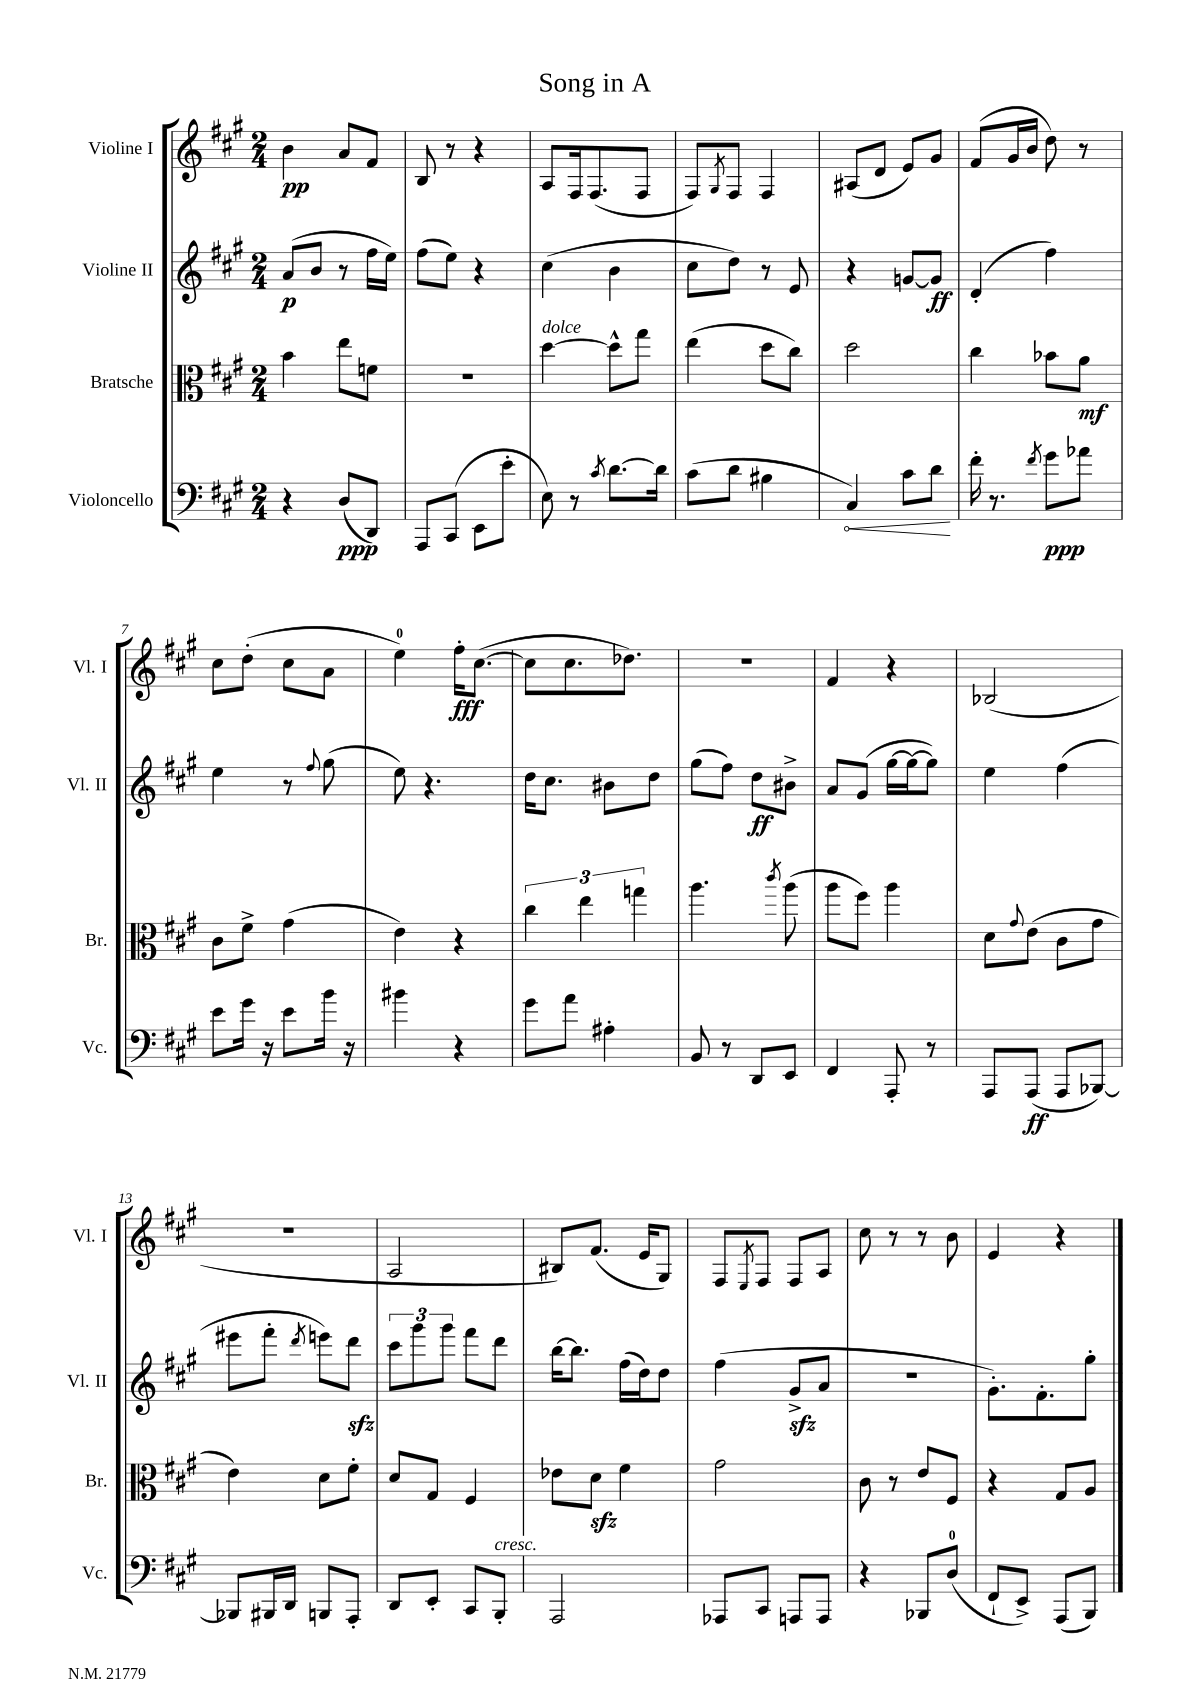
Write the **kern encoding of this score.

**kern	**kern	**kern	**kern
*staff4	*staff3	*staff2	*staff1
*clefF4	*clefC3	*clefG2	*clefG2
*k[f#c#g#]	*k[f#c#g#]	*k[f#c#g#]	*k[f#c#g#]
*M2/4	*M2/4	*M2/4	*M2/4
4r	4b	(8a	4b
.	.	8b	.
(8D	8ee	8r	8a
8DD)	8f	16ff#	8f#
.	.	16ee)	.
=	=	=	=
8AAA	2r	(8ff#	8B
(8CC#	.	8ee)	8r
8EE	.	4r	4r
8e'	.	.	.
=	=	=	=
8E)	[4dd	(4cc#	8A
8r	.	.	16F#
.	.	.	(8.F#
8qc#	.	.	.
[8.d	8dd^^]	4b	.
.	8gg#	.	8F#
16d]	.	.	.
=	=	=	=
(8c#	(4ee	8cc#	8F#)
.	.	.	8qG#
8d	.	8dd)	8F#
4B#	8dd	8r	4F#
.	8cc#)	8e	.
=	=	=	=
4C#)	2dd	4r	(8A#
.	.	.	8d
8c#	.	[8g	8e)
8d	.	8g]	8g#
=	=	=	=
16f#'	4cc#	(4d'	(8f#
8.r	.	.	.
.	.	.	16g#
.	.	.	16b
8qf#	.	.	.
8g#	8b-	4ff#)	8dd)
8a-	8a	.	8r
=	=	=	=
8e	8c#	4ee	8cc#
16g#	8f#^	.	(8dd'
16r	.	.	.
8e	(4g#	8r	8cc#
.	.	8qqff#	.
16b	.	(8gg#	8a
16r	.	.	.
=	=	=	=
4b#	4e)	8ee)	4ee)
.	.	4.r	.
4r	4r	.	16ff#'
.	.	.	([8.cc#
=	=	=	=
8g#	6cc#	16dd	8cc#]
.	.	8.cc#	.
8a	.	.	8.cc#
.	6ee	.	.
4A#'	.	8b#	.
.	.	.	8.dd-)
.	6gg	.	.
.	.	8dd	.
=	=	=	=
8BB	4.aa	(8gg#	2r
8r	.	8ff#)	.
8DD	.	8dd	.
.	8qccc#	.	.
8EE	(8aa	8b#^	.
=	=	=	=
4FF#	8aa	8a	4f#
.	8ff#)	(8g#	.
8AAA'	4aa	[16gg#	4r
.	.	16gg#_	.
8r	.	8gg#])	.
=	=	=	=
8AAA	8d	4ee	(2B-
.	8qqg#	.	.
(8AAA	(8e	.	.
8AAA	8c#	(4ff#	.
[8BBB-)	8g#	.	.
=	=	=	=
8BBB-]	4e)	8eee#	2r
16BBB#	.	8fff#'	.
16DD	.	.	.
.	.	8qddd	.
8BBB	8d	8eee)	.
8AAA'	8f#'	8ddd	.
=	=	=	=
8DD	8d	12ccc#	2A
.	.	12ggg#	.
8EE'	8G#	.	.
.	.	12ggg#	.
8CC#	4F#	8fff#	.
8BBB'	.	8ddd	.
=	=	=	=
2AAA	8e-	[16bb	8B#)
.	.	8.bb]	.
.	8d	.	(8.f#
.	4f#	(16ff#	.
.	.	16dd)	16e
.	.	8dd	8G#)
=	=	=	=
8AAA-	2g#	(4ff#	8F#
.	.	.	8qE
8CC#	.	.	8F#
8AAA	.	8g#^	8F#
8AAA	.	8a	8A
=	=	=	=
4r	8c#	2r	8cc#
.	8r	.	8r
8BBB-	8e	.	8r
(8D	8F#	.	8b
=	=	=	=
8FF#`	4r	8.g#')	4e
8EE^)	.	.	.
.	.	8.f#'	.
(8AAA	8G#	.	4r
8BBB)	8A	8gg#'	.
==	==	==	==
*-	*-	*-	*-
